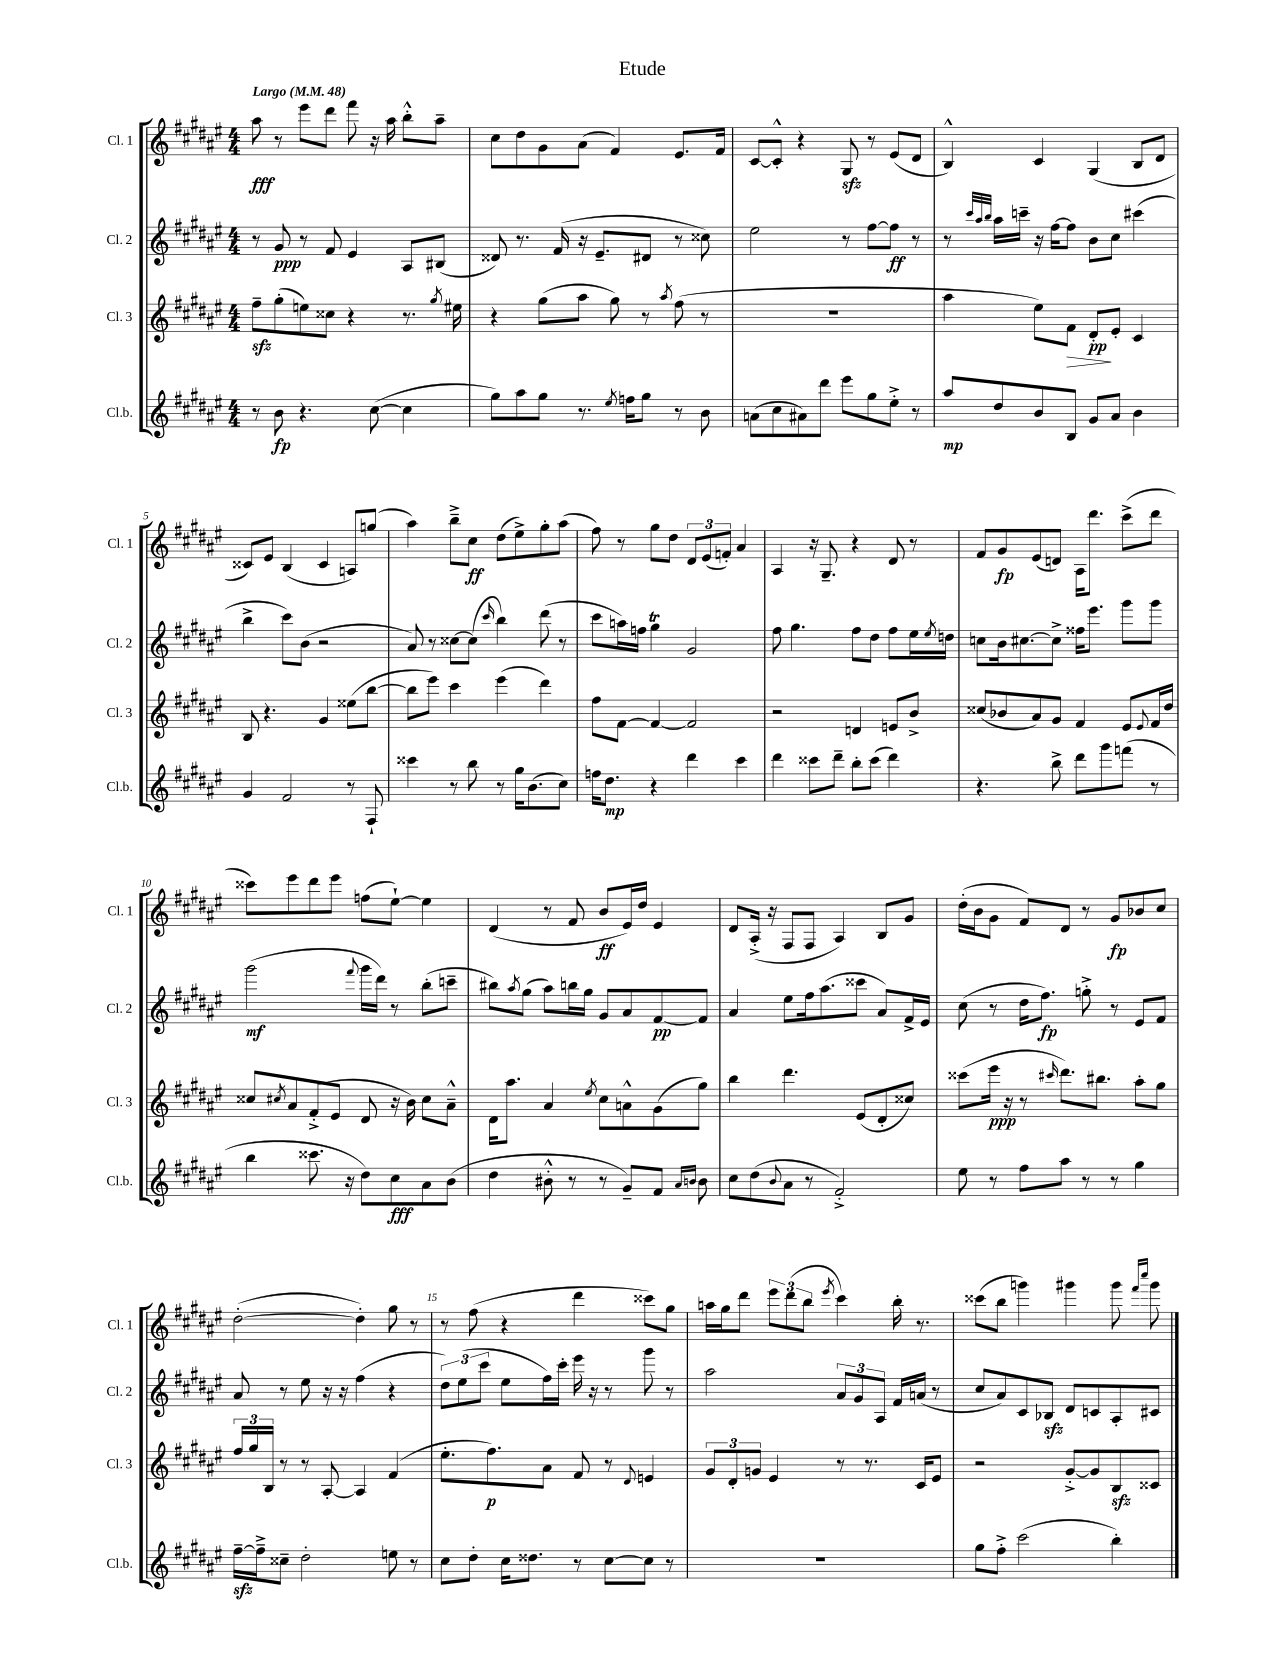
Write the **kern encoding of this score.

**kern	**kern	**kern	**kern
*staff4	*staff3	*staff2	*staff1
*clefG2	*clefG2	*clefG2	*clefG2
*k[f#c#g#d#a#e#]	*k[f#c#g#d#a#e#]	*k[f#c#g#d#a#e#]	*k[f#c#g#d#a#e#]
*M4/4	*M4/4	*M4/4	*M4/4
*MM48	*MM48	*MM48	*MM48
8r	8ff#~\L	8r	8aa#\
8b\	(8gg#'\	8g#/	8r
4.r	8ee\)	8r	8eee#\L
.	8cc##\J	8f#/	8ddd#\J
.	4r	4e#/	8fff#\
([8cc#\	.	.	16r
.	.	.	16aa#\
4cc#\]	8.r	8A#/L	8bb'^^\L
.	.	(8B#/J	8aa#~\J
.	8qgg#/	.	.
.	16ee#\	.	.
=	=	=	=
8gg#\L)	4r	8d##/)	8cc#\L
8aa#\	.	8.r	8dd#\
8gg#\J	(8gg#\L	.	8g#\
.	.	(16f#/	.
8.r	8aa#\J	16r	(8a#\J
.	.	8.e#~/L	.
.	8gg#\)	.	4f#/)
8qee#/	.	.	.
16ff\LK	.	.	.
8gg#\J	8r	8d#/J	.
.	8qaa#/	.	.
8r	(8ff#\	8r	8.e#/L
8b\	8r	8cc##\)	.
.	.	.	16f#/Jk
=	=	=	=
(8a\L	1r	2ee#\	[8c#/L
8cc#\	.	.	8c#'^^/]J
8a#\)	.	.	4r
8ddd#\J	.	.	.
8eee#\L	.	8r	8G#/
8gg#\	.	[8ff#\L	8r
8ee#'^\J	.	8ff#\]J	(8e#/L
8r	.	8r	8d#/J
=	=	=	=
8aa#/L	4aa#\	8r	4B^^/)
.	.	32qqccc#/LLL	.
.	.	32qqaa#/	.
.	.	32qqbb/JJJ	.
8dd#/	.	16aa#\LL	.
.	.	16ccc~\JJ	.
8b/	8ee#\L)	16r	4c#/
.	.	[16ff#\LK	.
8B/J	8f#\J	8ff#\]J	.
8g#/L	8d#'/L	8b\L	(4G#/
8a#/J	8e#'/J	8cc#\J	.
4b\	4c#/	(4ccc#\	8B/L
.	.	.	8d#/J
=	=	=	=
4g#/	8B/	4bb^\	8c##/L)
.	4.r	.	8e#/J
2f#/	.	8ccc#\L)	(4B/
.	.	(8b\J	.
.	4g#/	2r	4c##/
8r	(8ee##\L	.	8A/L)
8F#`/	[8bb\J	.	(8gg/J
=	=	=	=
4ccc##\	8bb\]L	8a#/)	4aa#\)
.	8eee#\J)	8r	.
8r	4ccc#\	[8cc##\L	8bb~^\L
8bb\	.	(8cc##\]J	8cc#\J
.	.	16qqccc#/	.
8r	(4eee#\	4bb\)	(8dd#\L
16gg#\LK	.	.	8ee#^\)
(8.b\	.	.	.
.	4ddd#\)	(8ddd#\	8gg#'\
8cc#\J)	.	8r	(8aa#\J
=	=	=	=
16ff\LK	8ff#\L	8ccc#\L	8ff#\)
8.dd#\J	.	.	.
.	[8f#\J	16aa\L)	8r
.	.	16ff\JJ	.
4r	4f#/_	4gg#\	8gg#\L
.	.	.	8dd#\J
4ddd#\	2f#/]	2g#/	12d#/L
.	.	.	(12e#/
.	.	.	12f'/J)
4ccc#\	.	.	4a#/
=	=	=	=
4ddd#\	2r	8ff#\	4A#/
.	.	4.gg#\	.
8ccc##\L	.	.	16r
.	.	.	8.G#~/
8ddd#~\J	.	.	.
8bb'\L	4d/	8ff#\L	4r
(8ccc##\J	.	8dd#\J	.
4ddd#\)	8e/L	8ff#\L	8d#/
.	8b^/J	16ee#\L	8r
.	.	8qee#/	.
.	.	16dd\JJ	.
=	=	=	=
4.r	(8cc##/L	8cc\L	8f#/L
.	8b-/	16b\k	8g#/
.	.	[8.cc#\	.
.	8a#/)	.	(8e#/
8bb^\	8g#/J	8cc#^\]J	8d/J)
8ddd#\L	4f#/	16ff##\LK	16A#\LK
.	.	8.eee#\J	8.ddd#\J
8ggg#\	.	.	.
(8fff\J	8e#/L	8ggg#\L	(8ccc#^\L
.	8qqe#/	.	.
8r	16f#/L	8ggg#\J	8ddd#\J
.	16dd#/JJ	.	.
=	=	=	=
4bb\	8cc##/L	(2ggg#\	8ccc##\L)
.	8qcc#/	.	.
.	8a#/	.	8eee#\
8.ccc##\	(8f#'^/	.	8ddd#\
.	8e#/J	.	8eee#\J
16r	.	.	.
.	.	8qqfff#/	.
8dd#\L)	8d#/	16ggg#\LL	(8ff\L
.	.	16ddd#\JJ)	.
8cc#\	16r	8r	[8ee#`\J)
.	16b\)	.	.
8a#\	8cc#\L	(8bb'\L	4ee#\]
(8b\J	8a#~^^\J	8ccc~\J	.
=	=	=	=
4dd#\	16d#\LK	8bb#\L)	(4d#/
.	8.aa#\J	.	.
.	.	8qaa#/	.
.	.	(8gg#\J	.
8b#'^^\	4a#/	8aa#\L)	8r
8r	.	16bb\L	8f#/
.	.	16gg#\JJ	.
.	8qee#/	.	.
8r	8cc#\L	8g#/L	8b/L
8g#~/L)	8a^^\	8a#/	16e#/L)
.	.	.	16dd#/JJ
8f#/J	(8g#\	[8f#/	4e#/
16qqa#/LL	.	.	.
16qqb/JJ	.	.	.
8b\	8gg#\J)	8f#/]J	.
=	=	=	=
8cc#\L	4bb\	4a#/	8d#/L
(8dd#\	.	.	(16A#'^/Jk
.	.	.	16r
8qqb/	.	.	.
8a#\J	4.ddd#\	8ee#\L	8F#/L
8r	.	16ff#\k	8F#/J
.	.	(8.aa#\	.
2f#'^/)	.	.	4A#/)
.	(8e#/L	8ccc##\J	.
.	8d#'/	8a#/L)	8B/L
.	8cc##/J)	16f#^/L	8g#/J
.	.	16e#/JJ	.
=	=	=	=
8ee#\	(8ccc##\L	(8cc#\	(16dd#'\LL
.	.	.	16b\J
8r	16eee#\Jk	8r	8g#\J
.	16r	.	.
8ff#\L	8r	16dd#\LK	8f#/L)
.	.	8.ff#\J)	.
.	16qqccc#/	.	.
8aa#\J	8.ddd#\L)	.	8d#/J
8r	.	8gg'^\	8r
.	8.bb#\J	.	.
8r	.	8r	8g#/L
4gg#\	8aa#'\L	8e#/L	8b-/
.	8gg#\J	8f#/J	8cc#/J
=	=	=	=
[16ff#~\LL	24ff#/LL	8a#/	([2dd#'\
.	24gg#/	.	.
16ff#~^\]J	.	.	.
.	24B/JJ	.	.
8cc##~\J	8r	8r	.
2dd#'\	8r	8ee#\	.
.	[8A#'/	16r	.
.	.	16r	.
.	4A#/]	(4ff#\	4dd#'\])
8ee\	(4f#/	4r	8gg#\
8r	.	.	8r
=	=	=	=
8cc#\L	8.ee#'\L	12dd#\L)	8r
.	.	(12ee#\	.
8dd#'\J	.	.	(8ff#\
.	.	12ccc#\J	.
.	8.ff#\)	.	.
16cc#\LK	.	8ee#\L	4r
8.dd##\J	.	.	.
.	8a#\J	16ff#\L)	.
.	.	16ccc#'\JJ	.
8r	8f#/	16eee#\	4ddd#\
.	.	16r	.
[8cc#\L	8r	8r	.
.	8qqd#/	.	.
8cc#\]J	4e/	8ggg#\	8ccc##\L)
8r	.	8r	8gg#\J
=	=	=	=
1r	12g#/L	2aa#\	16aa\LL
.	.	.	16gg#\J
.	12d#'/	.	.
.	.	.	8ddd#\J
.	12g/J	.	.
.	4e#/	.	12eee#\L
.	.	.	(12ddd#\
.	.	.	12bb\J
.	.	.	8qeee#/
.	8r	12a#/L	4ccc#\)
.	.	12g#/	.
.	8.r	.	.
.	.	12A#/J	.
.	.	16f#/LL	16bb'\
.	16c#/LK	(16a/JJ	8.r
.	8e#/J	8r	.
=	=	=	=
8gg#\L	2r	8cc#/L	(8ccc##\L
8ff#'^\J	.	8a#/)	8bb\J
(2ccc#\	.	8c#/	4ggg\)
.	.	8B-/J	.
.	[8g#'^/L	8d#/L	4ggg#\
.	8g#/]	8c/	.
4bb'\)	8B/	8A#'/	8ggg#\
.	.	.	16qqfff#/LL
.	.	.	16qqcccc#/JJ
.	8c##/J	8c#/J	8ggg#\
==	==	==	==
*-	*-	*-	*-
